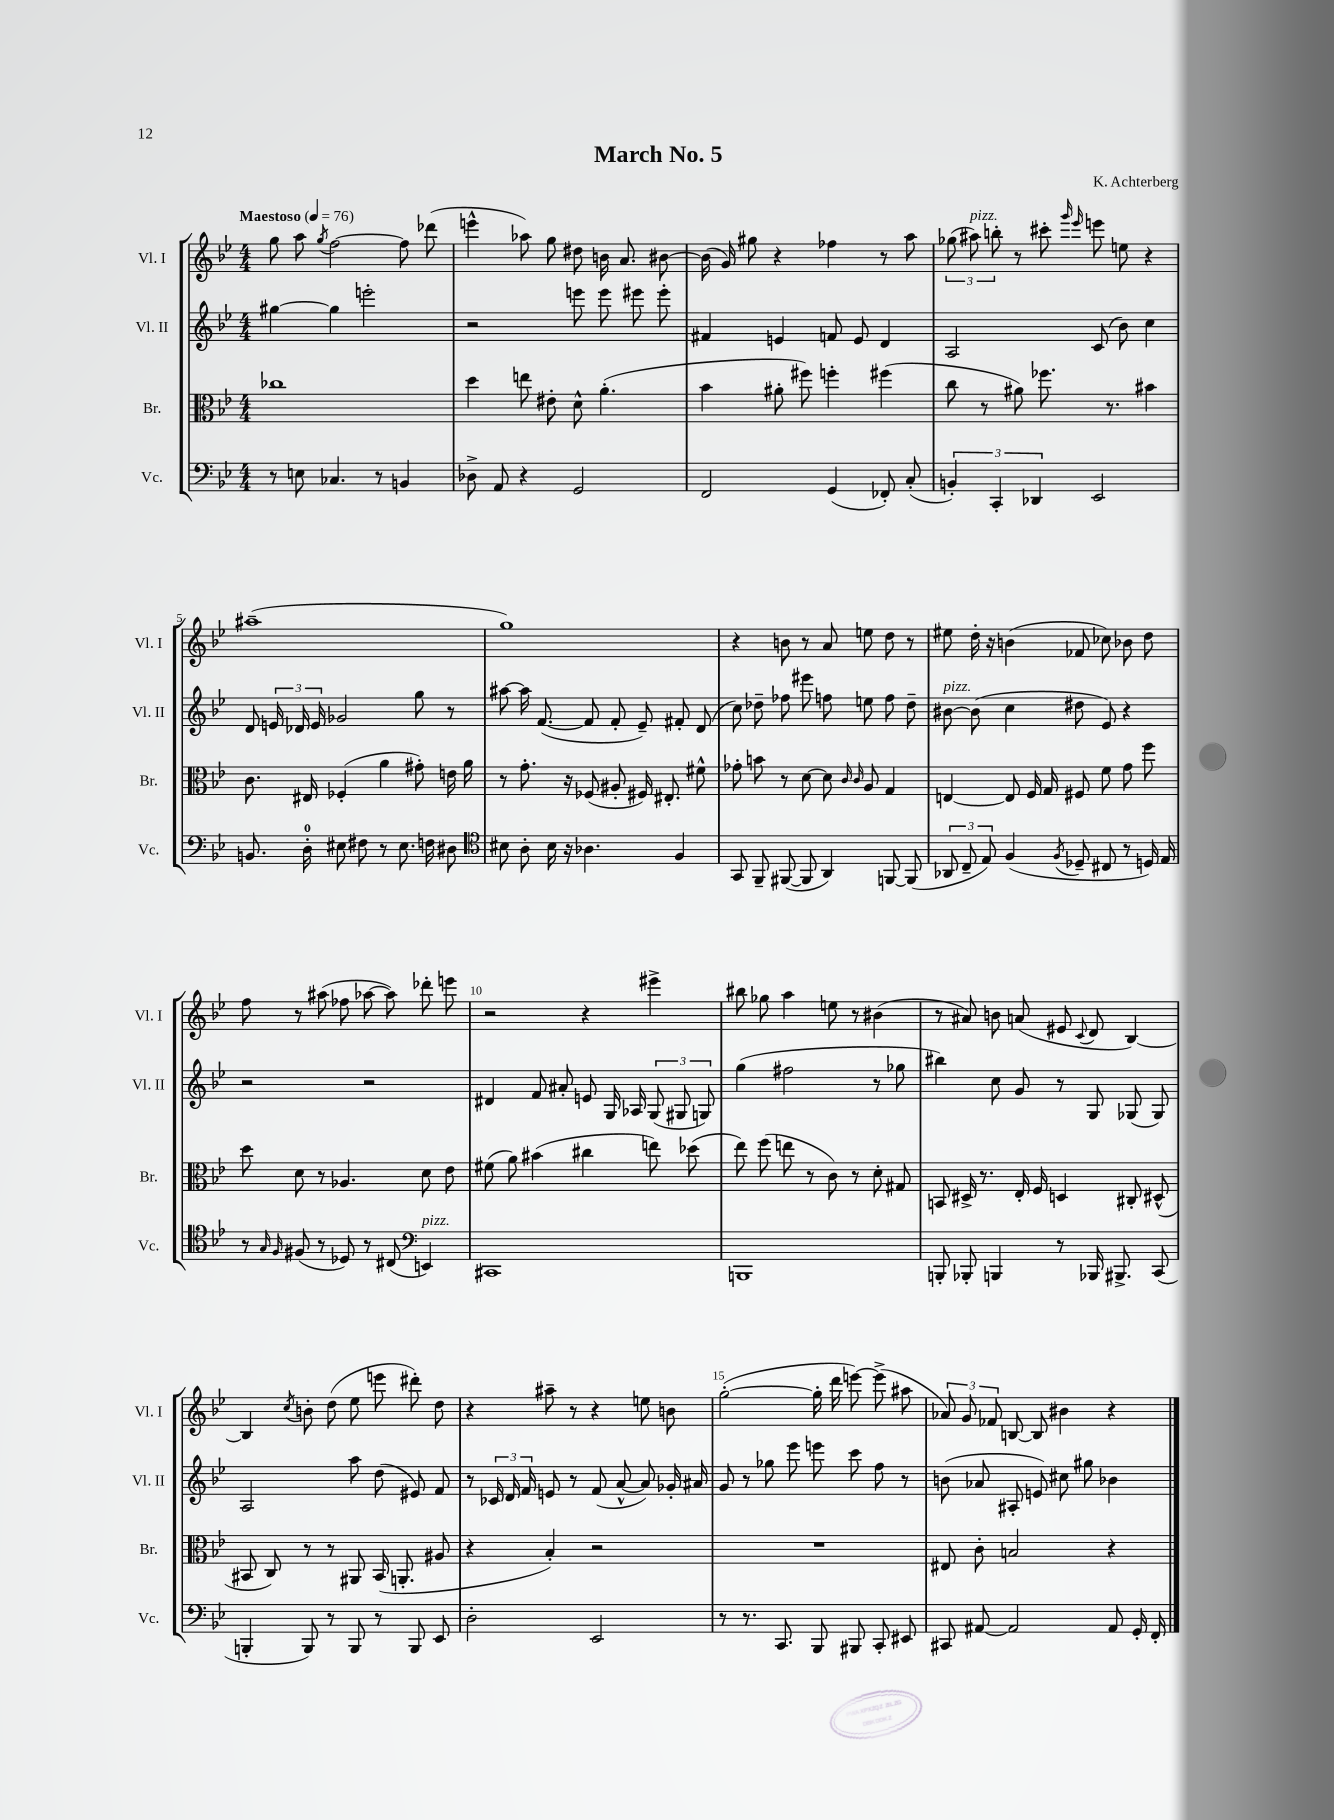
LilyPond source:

\header { title = "March No. 5" composer = "K. Achterberg" }
<<
\new StaffGroup <<
\new Staff = "s0" \with { instrumentName = "Vl. I" shortInstrumentName = "Vl. I" } {
    \clef treble \key bes \major \numericTimeSignature \time 4/4 \tempo "Maestoso" 4 = 76
    \autoBeamOff g''8 a''8 \acciaccatura { g''8 } f''2~ f''8 des'''8( |
    e'''4-^ aes''8) g''8 dis''8 b'16 a'8. bis'8~ |
    bis'16( g'16) gis''8 r4 fes''4 r8 a''8 |
    \tuplet 3/2 { ges''8( ais''8^\markup { \italic "pizz." }) b''8-. } r8 cis'''8-. \grace { g'''16 ees'''16 } e'''8 e''8 r4 |
    ais''1--( |
    g''1) |
    r4 b'8 r8 a'8 e''8 d''8 r8 |
    eis''8 d''16-. r16 b'4( fes'8 ces''8) bes'8 d''8 |
    f''8 r8 ais''8( fes''8 aes''8~ aes''8) des'''8-. e'''8 |
    r2 r4 eis'''4-> |
    bis''8 ges''8 a''4 e''8 r8 bis'4( |
    r8 ais'8) b'8 a'8( eis'8 \appoggiatura { c'8 } d'8 bes4~) |
    bes4 \acciaccatura { c''8 } b'8-. d''8( ees''8 e'''8 dis'''8-.) d''8 |
    r4 ais''8-- r8 r4 e''8 b'8 |
    g''2~-.( g''16-. d'''16 e'''8~) e'''8->( ais''8 |
    \tuplet 3/2 { aes'8) g'8 fes'8 } b8~ b8 bis'4 r4 \bar "|." |
}
\new Staff = "s1" \with { instrumentName = "Vl. II" shortInstrumentName = "Vl. II" } {
    \clef treble \key bes \major \numericTimeSignature \time 4/4
    \autoBeamOff gis''4~ gis''4 e'''2-. |
    r2 e'''8 e'''8 eis'''8 eis'''8-. |
    fis'4 e'4 f'8 e'8 d'4 |
    a2 c'8( bes'8) c''4 |
    d'8 \tuplet 3/2 { e'16 des'16 e'16 } ges'2 g''8 r8 |
    ais''8~ ais''16 f'8.~( f'8 f'8-. ees'8--) fis'8-. d'8( |
    c''8) des''8-- fes''8 eis'''8 f''8 e''8 f''8 des''8-- |
    bis'8~^\markup { \italic "pizz." } bis'8( c''4 dis''8 ees'8) r4 |
    r2 r2 |
    dis'4 f'8 ais'8-. e'8 g16 aes16 \tuplet 3/2 { g8( gis8 g8) } |
    g''4( fis''2 r8 ges''8 |
    bis''4) c''8 g'8 r8 g8 ges8( ges8) |
    a2 a''8 d''8( eis'8) f'8 |
    r8 \tuplet 3/2 { ces'16 d'16 f'16 } e'8 r8 f'8( a'8~-^ a'8) ges'16-. ais'16 |
    g'8 r8 ges''8 ees'''8 e'''8 c'''8 f''8 r8 |
    b'8( aes'8 ais8-. e'8) cis''8 gis''8 bes'4 \bar "|." |
}
\new Staff = "s2" \with { instrumentName = "Br." shortInstrumentName = "Br." } {
    \clef alto \key bes \major \numericTimeSignature \time 4/4
    \autoBeamOff ces''1 |
    d''4 e''8 eis'8-. d'8-^ a'4.-.( |
    bes'4 ais'8-. fis''8) f''4-. fis''4( |
    c''8 r8 ais'8) fes''8. r8. bis'4 |
    c'8. eis16 fes4-.( a'4 gis'8-.) e'16 a'16 |
    r8 g'8.-. r16 fes8( ais8-. fis16) eis8.-. fis'8-^ |
    ges'8-. b'8 r8 d'8~ d'8 \grace { c'16 c'16 } a8 g4 |
    e4~ e8 f16 g16 fis8 f'8 g'8 f''8 |
    d''8 d'8 r8 aes4. d'8 ees'8 |
    fis'8( a'8) bis'4( cis''4 e''8) des''8( |
    ees''8) f''8( e''8 r8 c'8) r8 d'8-. gis8 |
    b,8 dis16-> r8. ees16-. f16 d4 cis8-. dis8-^( |
    bis,8 c8) r8 r8 ais,8 bis,16( a,8.-. ais8 |
    r4 bes4-.) r2 |
    R1 |
    eis8 c'8-. b2 r4 \bar "|." |
}
\new Staff = "s3" \with { instrumentName = "Vc." shortInstrumentName = "Vc." } {
    \clef bass \key bes \major \numericTimeSignature \time 4/4
    \autoBeamOff r8 e8 ces4. r8 b,4 |
    des8-> a,8 r4 g,2 |
    f,2 g,4( fes,8-.) c8-.( |
    \tuplet 3/2 { b,4-.) c,4-. des,4 } ees,2 |
    b,8. d16-0-. eis8 fis8 r8 eis8. f16 dis8 |
    \clef tenor bis8 a8-. bis16 r16 aes4. f4 |
    g,8 f,8-- fis,8~( fis,8 a,4) f,8~ f,8( |
    \tuplet 3/2 { aes,8 c8-- ees8) } f4( \acciaccatura { f8 } des8-- cis8 r8 d16) ees16 |
    r8 \grace { g16 f16 } fis8( r8 des8) r8 cis8( \clef bass e,4^\markup { \italic "pizz." }) |
    cis,1 |
    b,,1 |
    b,,8-. bes,,8-. b,,4 r8 bes,,16 bis,,8.-> c,8( |
    b,,4-. b,,8) r8 b,,8 r8 b,,8 ees,8 |
    d2-. ees,2 |
    r8 r8. c,8. bes,,8 bis,,8 c,8-. eis,8 |
    cis,8 ais,8~ ais,2 ais,8 g,16-. f,16-. \bar "|." |
}
>>
>>
\layout { \context { \Score \override BarNumber.break-visibility = ##(#f #t #t) barNumberVisibility = #(every-nth-bar-number-visible 5) } }
